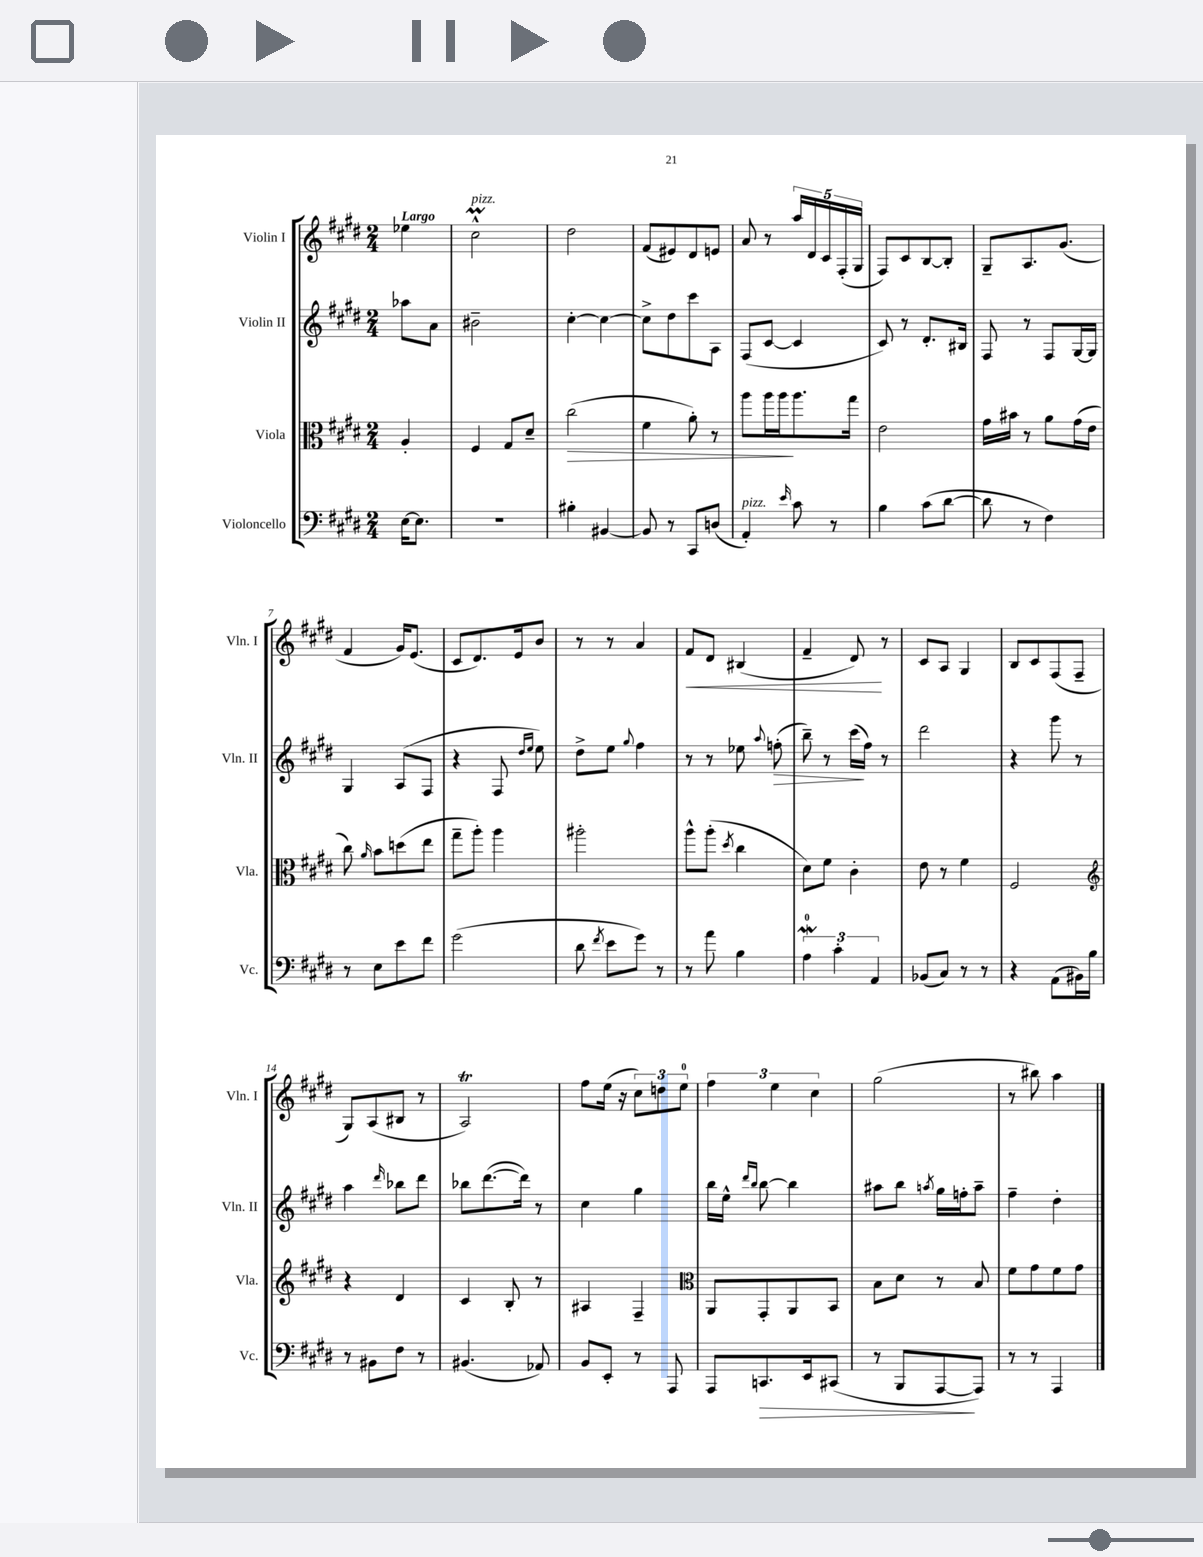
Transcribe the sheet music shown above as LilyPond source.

<<
\new StaffGroup <<
\new Staff = "s0" \with { instrumentName = "Violin I" shortInstrumentName = "Vln. I" } {
    \clef treble \key e \major \numericTimeSignature \time 2/4 \partial 4 \tempo "Largo"
    \autoBeamOff ees''4 |
    cis''2-^\prall^\markup { \italic "pizz." } |
    dis''2 |
    fis'8[( eis'8) dis'8 e'8] |
    a'8 r8 \tuplet 5/4 { a''16[ dis'16 cis'16 fis16-.( gis16] } |
    fis8[) cis'8 b8~ b8]-. |
    gis8[-- a8. gis'8.]( |
    fis'4 gis'16[) e'8.]( |
    cis'8[ dis'8.) e'16 b'8] |
    r8 r8 a'4 |
    fis'8[\< dis'8] bis4( |
    fis'4-- dis'8\!) r8 |
    cis'8[ a8] gis4 |
    b8[ cis'8 fis8( fis8]-- |
    gis8[) a8( bis8] r8 |
    a2\trill) |
    fis''8[ e''16]( r16 \tuplet 3/2 { cis''8[) d''8 e''8]-0 } |
    \tuplet 3/2 { fis''4 e''4 cis''4 } |
    gis''2( |
    r8 bis''8) a''4 \bar "|." |
}
\new Staff = "s1" \with { instrumentName = "Violin II" shortInstrumentName = "Vln. II" } {
    \clef treble \key e \major \numericTimeSignature \time 2/4 \partial 4
    \autoBeamOff aes''8[ a'8] |
    bis'2-- |
    cis''4~-. cis''4~ |
    cis''8[-> dis''8 cis'''8 a8] |
    fis8[( cis'8]~ cis'4 |
    cis'8) r8 dis'8.[-. bis16] |
    fis8 r8 fis8[ gis16~ gis16] |
    gis4 a8[( fis8] |
    r4 fis8 \grace { dis''16[ e''16] } e''8) |
    dis''8[-> e''8] \appoggiatura { gis''8 } fis''4 |
    r8 r8 ees''8 \appoggiatura { a''8 } f''8-.\>( |
    b''8--) r8 cis'''16[\!( fis''16]) r8 |
    dis'''2 |
    r4 gis'''8 r8 |
    a''4 \grace { dis'''16 } bes''8[ dis'''8] |
    bes''8[ dis'''8.~( dis'''16]) r8 |
    cis''4 gis''4 |
    b''16[ e''16]-^ \grace { dis'''16[ b''16] } b''8~ b''4 |
    ais''8[ b''8] \acciaccatura { a''8 } gis''16[ f''16-. a''8]-- |
    fis''4-- dis''4-. \bar "|." |
}
\new Staff = "s2" \with { instrumentName = "Viola" shortInstrumentName = "Vla." } {
    \clef alto \key e \major \numericTimeSignature \time 2/4 \partial 4
    \autoBeamOff a4-. |
    fis4 gis8[ dis'8]-- |
    cis''2\>( |
    fis'4 a'8-.) r8 |
    a''8[ a''16 a''16\! a''8. gis''16] |
    e'2 |
    gis'16[ bis'16] r8 a'8[ gis'16( e'16] |
    cis''8) \grace { a'16 } b'8[ d''8( e''8] |
    gis''8[-- a''8]-.) a''4 |
    ais''2-. |
    a''8[-^ a''8]-.( \acciaccatura { dis''8 } cis''4 |
    dis'8[) fis'8] cis'4-. |
    e'8 r8 fis'4 |
    fis2 |
    \clef treble r4 dis'4 |
    cis'4 b8-. r8 |
    ais4 fis4-- |
    \clef alto a,8[ gis,8-. a,8 b,8] |
    b8[ dis'8] r8 b8 |
    fis'8[ gis'8 fis'8 gis'8] \bar "|." |
}
\new Staff = "s3" \with { instrumentName = "Violoncello" shortInstrumentName = "Vc." } {
    \clef bass \key e \major \numericTimeSignature \time 2/4 \partial 4
    \autoBeamOff e16[~ e8.] |
    R2 |
    bis4-. bis,4~ |
    bis,8 r8 cis,8[ d8]( |
    a,4-.^\markup { \italic "pizz." }) \grace { e'16 } cis'8 r8 |
    b4 cis'8[( dis'8]~ |
    dis'8 r8 fis4) |
    r8 e8[ e'8 fis'8] |
    gis'2( |
    dis'8 \acciaccatura { fis'8 } e'8[ gis'8]) r8 |
    r8 a'8 b4 |
    \tuplet 3/2 { a4-0\mordent cis'4-. a,4 } |
    bes,8[( cis8]) r8 r8 |
    r4 a,8[( bis,16) b16] |
    r8 bis,8[ fis8] r8 |
    bis,4.( aes,8) |
    b,8[ e,8]-. r8 a,,8 |
    a,,8[ c,8.\> e,16 cis,8]( |
    r8 b,,8[ a,,8~\! a,,8]) |
    r8 r8 a,,4 \bar "|." |
}
>>
>>
